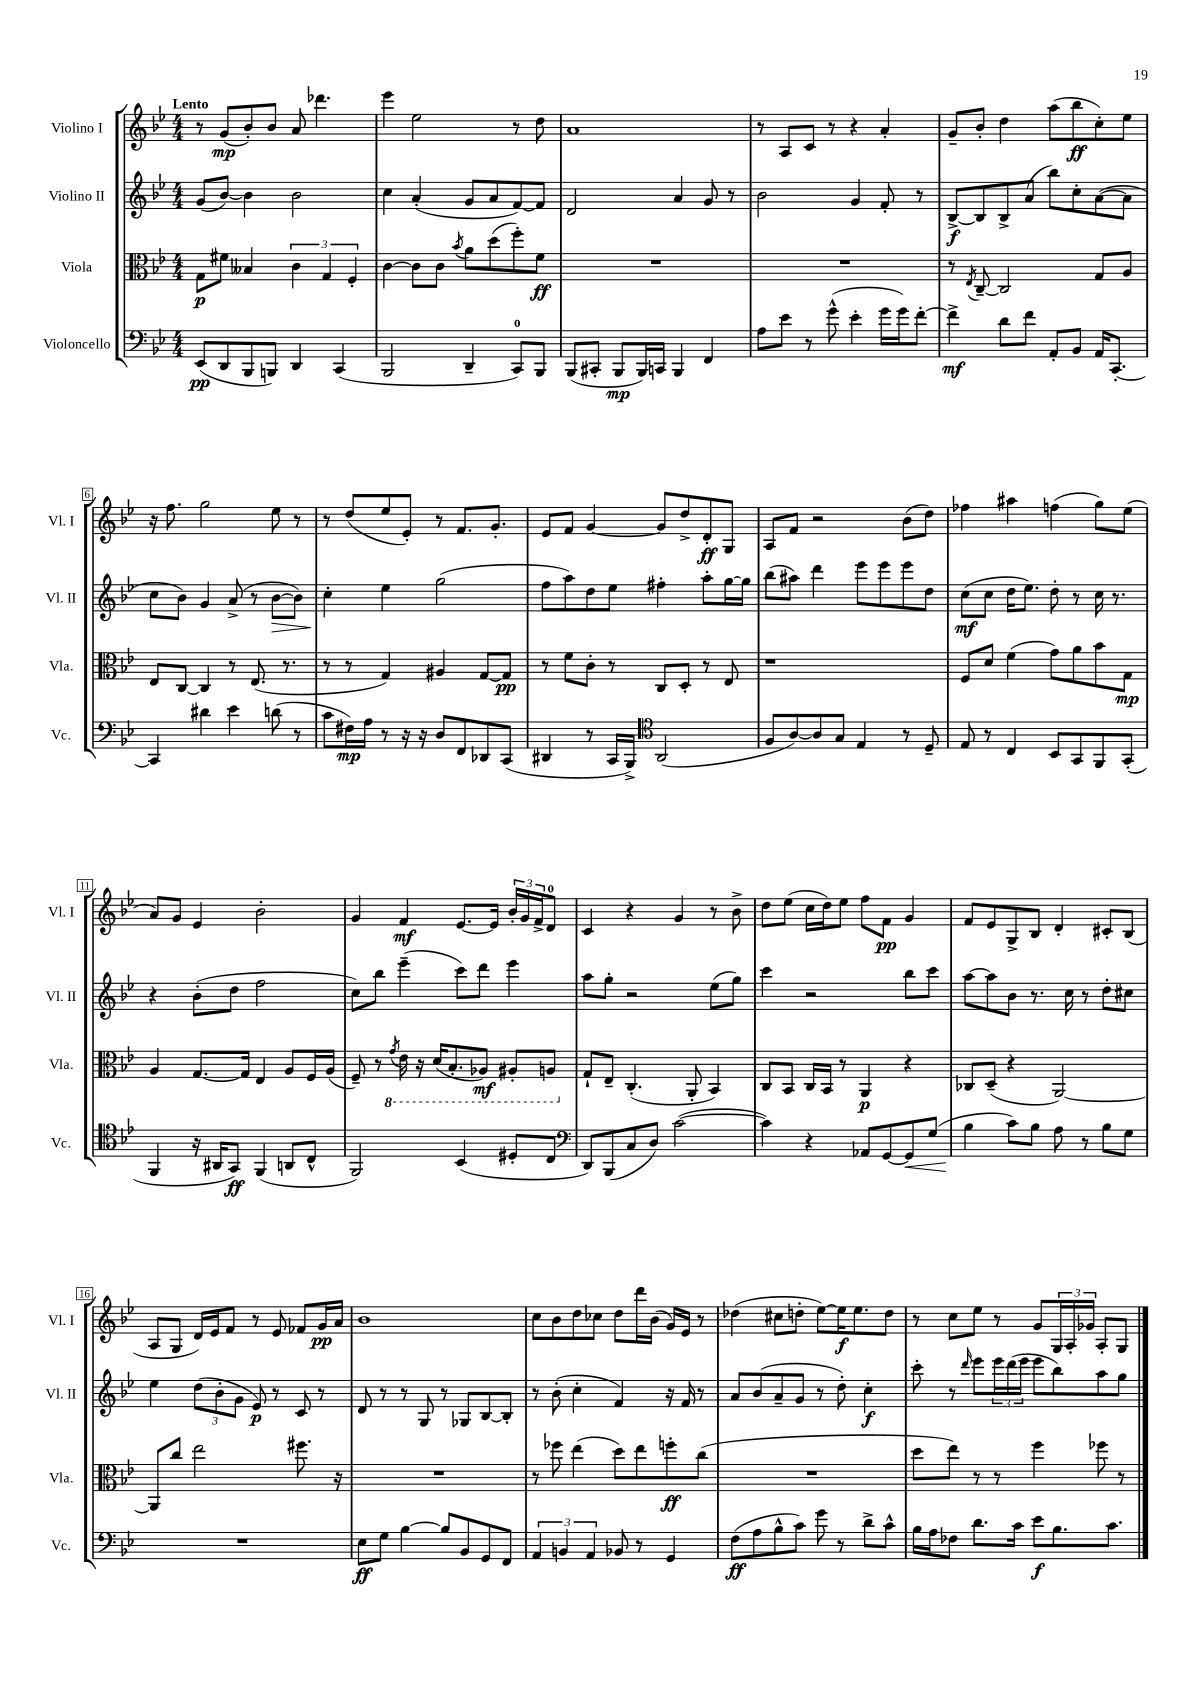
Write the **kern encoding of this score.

**kern	**kern	**kern	**kern
*staff4	*staff3	*staff2	*staff1
*clefF4	*clefC3	*clefG2	*clefG2
*k[b-e-]	*k[b-e-]	*k[b-e-]	*k[b-e-]
*M4/4	*M4/4	*M4/4	*M4/4
(8EE-	8G	(8g	8r
8DD	8f#	[8b-)	(8g
8BBB-	4B--	4b-]	8b-')
8BBB)	.	.	8b-
4DD	6c	2b-	8a
.	.	.	4.ddd-
.	6G	.	.
(4CC	.	.	.
.	6F'	.	.
=	=	=	=
2BBB-	[4c	4cc	4eee-
.	8c]	(4a'	2ee-
.	8c	.	.
.	8qb-	.	.
4DD~	8a	8g	.
.	(8dd	8a	.
8CC)	8ff')	[8f)	8r
8BBB-	8f	8f]	8dd
=	=	=	=
(8BBB-	1r	2d	1a
8CC#'	.	.	.
8BBB-	.	.	.
16BBB-)	.	.	.
16CC	.	.	.
4BBB-	.	4a	.
4FF	.	8g	.
.	.	8r	.
=	=	=	=
8A	1r	2b-	8r
8e-	.	.	8A
8r	.	.	8c
(8g^^	.	.	8r
4e-'	.	4g	4r
16g	.	8f'	4a'
16g)	.	.	.
[8f'	.	8r	.
=	=	=	=
4f^]	8r	[8B-^	8g~
.	8qE-	.	.
.	[8C~	8B-]	8b-'
8d	2C]	8B-^	4dd
8f	.	(8a	.
8AA'	.	8bb-)	(8aa
8BB-	.	8cc'	8bb-
16AA	8G	([8a	8cc')
[8.CC'	.	.	.
.	8A	8a]	8ee-
=	=	=	=
4CC]	8E-	8cc	16r
.	.	.	8.ff
.	[8C	8b-)	.
4d#	4C]	4g	2gg
4e-	8r	(8a^	.
.	(8.E-	8r	.
(8d	.	[8b-	8ee-
.	8.r	.	.
8r	.	8b-])	8r
=	=	=	=
8c	8r	4cc'	8r
16F#)	8r	.	(8dd
16A	.	.	.
8r	4G)	4ee-	8ee-
16r	.	.	8e-')
16r	.	.	.
8D	4A#	(2gg	8r
8FF	.	.	8.f
8DD-	[8G	.	.
.	.	.	8.g'
(8CC	8G]	.	.
=	=	=	=
4DD#	8r	8ff	8e-
.	8f	8aa)	8f
8r	8c'	8dd	[4g
16CC	8r	8ee-	.
16BBB-^)	.	.	.
*clefC4	*	*	*
(2AA	8C	4ff#'	8g]
.	8D'	.	8dd^
.	8r	8aa'	8d'
.	8E-	[16gg	8G
.	.	16gg]	.
=	=	=	=
8F	1r	(8bb-	8A
[8A)	.	8aa#)	8f
8A]	.	4ddd	2r
8G	.	.	.
4E-	.	8eee-	.
.	.	8eee-	.
8r	.	8eee-	(8b-
8D~	.	8dd	8dd)
=	=	=	=
8E-	8F	(8cc	4ff-
8r	8d	8cc	.
4C	(4f	16dd	4aa#
.	.	8.ee-)	.
8BB-	8g)	8dd'	(4ff
8GG	8a	8r	.
8FF	8b-	16cc	8gg)
.	.	8.r	.
(8GG'	8G	.	(8ee-
=	=	=	=
4FF	4A	4r	8a)
.	.	.	8g
16r	[8.G	(8b-'	4e-
16AA#	.	.	.
8GG)	.	8dd	.
.	16G]	.	.
(4FF	4E-	2ff	2b-'
8AA	8A	.	.
8C^^	16F	.	.
.	(16A	.	.
=	=	=	=
2FF)	8F~)	8cc)	4g
.	8r	8bb-	.
.	8qG	.	.
.	16E-	(4eee-~	4f
.	16r	.	.
.	(16D	.	.
.	8.BB-'	.	.
(4BB-	.	8ccc)	[8.e-
.	8AA-)	8ddd	.
.	.	.	16e-]
8D#'	8AA#'	4eee-	24b-'
.	.	.	24g
.	.	.	24f^
8C	8AA	.	8d
=	=	=	=
*clefF4	*	*	*
8DD)	8G`	8aa	4c
(8BBB-	8E-~	8gg'	.
8C	(4.C'	2r	4r
8D)	.	.	.
([2c	.	.	4g
.	8AA'	.	.
.	4BB-)	(8ee-	8r
.	.	8gg)	8b-^
=	=	=	=
4c])	8C	4ccc	8dd
.	8BB-	.	(8ee-
4r	16C	2r	16cc
.	16BB-	.	16dd)
.	8r	.	8ee-
8AA-	4AA	.	8ff
[8GG	.	.	8f
8GG]	4r	8bb-	4g
(8G	.	8ccc	.
=	=	=	=
4B-	8C-	[8aa	8f
.	(8D~	8aa]	8e-
8c)	4r	8b-	8G^
8B-	.	8.r	8B-
8A	[2AA)	.	4d'
.	.	16cc	.
8r	.	8r	.
8B-	.	8dd'	8c#'
8G	.	8cc#	(8B-
=	=	=	=
1r	8AA]	4ee-	8A
.	8cc	.	8G
.	2ee-	(12dd	16d)
.	.	.	16e-
.	.	12b-'	.
.	.	.	8f
.	.	12g	.
.	.	8e-)	8r
.	.	8r	8e-
.	8.ff#	8c	8f-
.	.	8r	16g
.	16r	.	16a
=	=	=	=
8E-	1r	8d	1b-
8G	.	8r	.
[4B-	.	8r	.
.	.	8G	.
8B-]	.	8r	.
8BB-	.	8G-	.
8GG	.	[8B-	.
8FF	.	8B-']	.
=	=	=	=
6AA	8r	8r	8cc
.	8ff-	(8b-'	8b-
6BB	.	.	.
.	(4ee-	4cc'	8dd
6AA	.	.	.
.	.	.	8cc-
8BB-	8dd)	4f)	8dd
8r	8ee-	.	16ddd
.	.	.	(16b-
4GG	8ff'	16r	16g)
.	.	16f	16e-
.	(8cc	8r	8r
=	=	=	=
(8F	1r	8a	(4dd-
8A	.	(8b-	.
8B-^^	.	8a~	8cc#
8c)	.	8g	8dd'
8g	.	8r	[8ee-)
8r	.	8dd')	16ee-]
.	.	.	8.ee-
8d^	.	4cc'	.
8c^^	.	.	8dd
=	=	=	=
16B-	8dd	8ccc'	8r
16A	.	.	.
8F-	8ee-)	8r	8cc
.	.	16qqddd	.
8.d	8r	8eee-	8ee-
.	8r	24eee-	8r
.	.	(24ddd	.
16c	.	.	.
.	.	24eee-	.
8e-	4ff	8eee-	8g
8.B-	.	8bb-)	24G
.	.	.	24A'
.	.	.	24g-
.	8ff-	8aa	8A'
8.c	.	.	.
.	8r	8gg	8G
==	==	==	==
*-	*-	*-	*-
